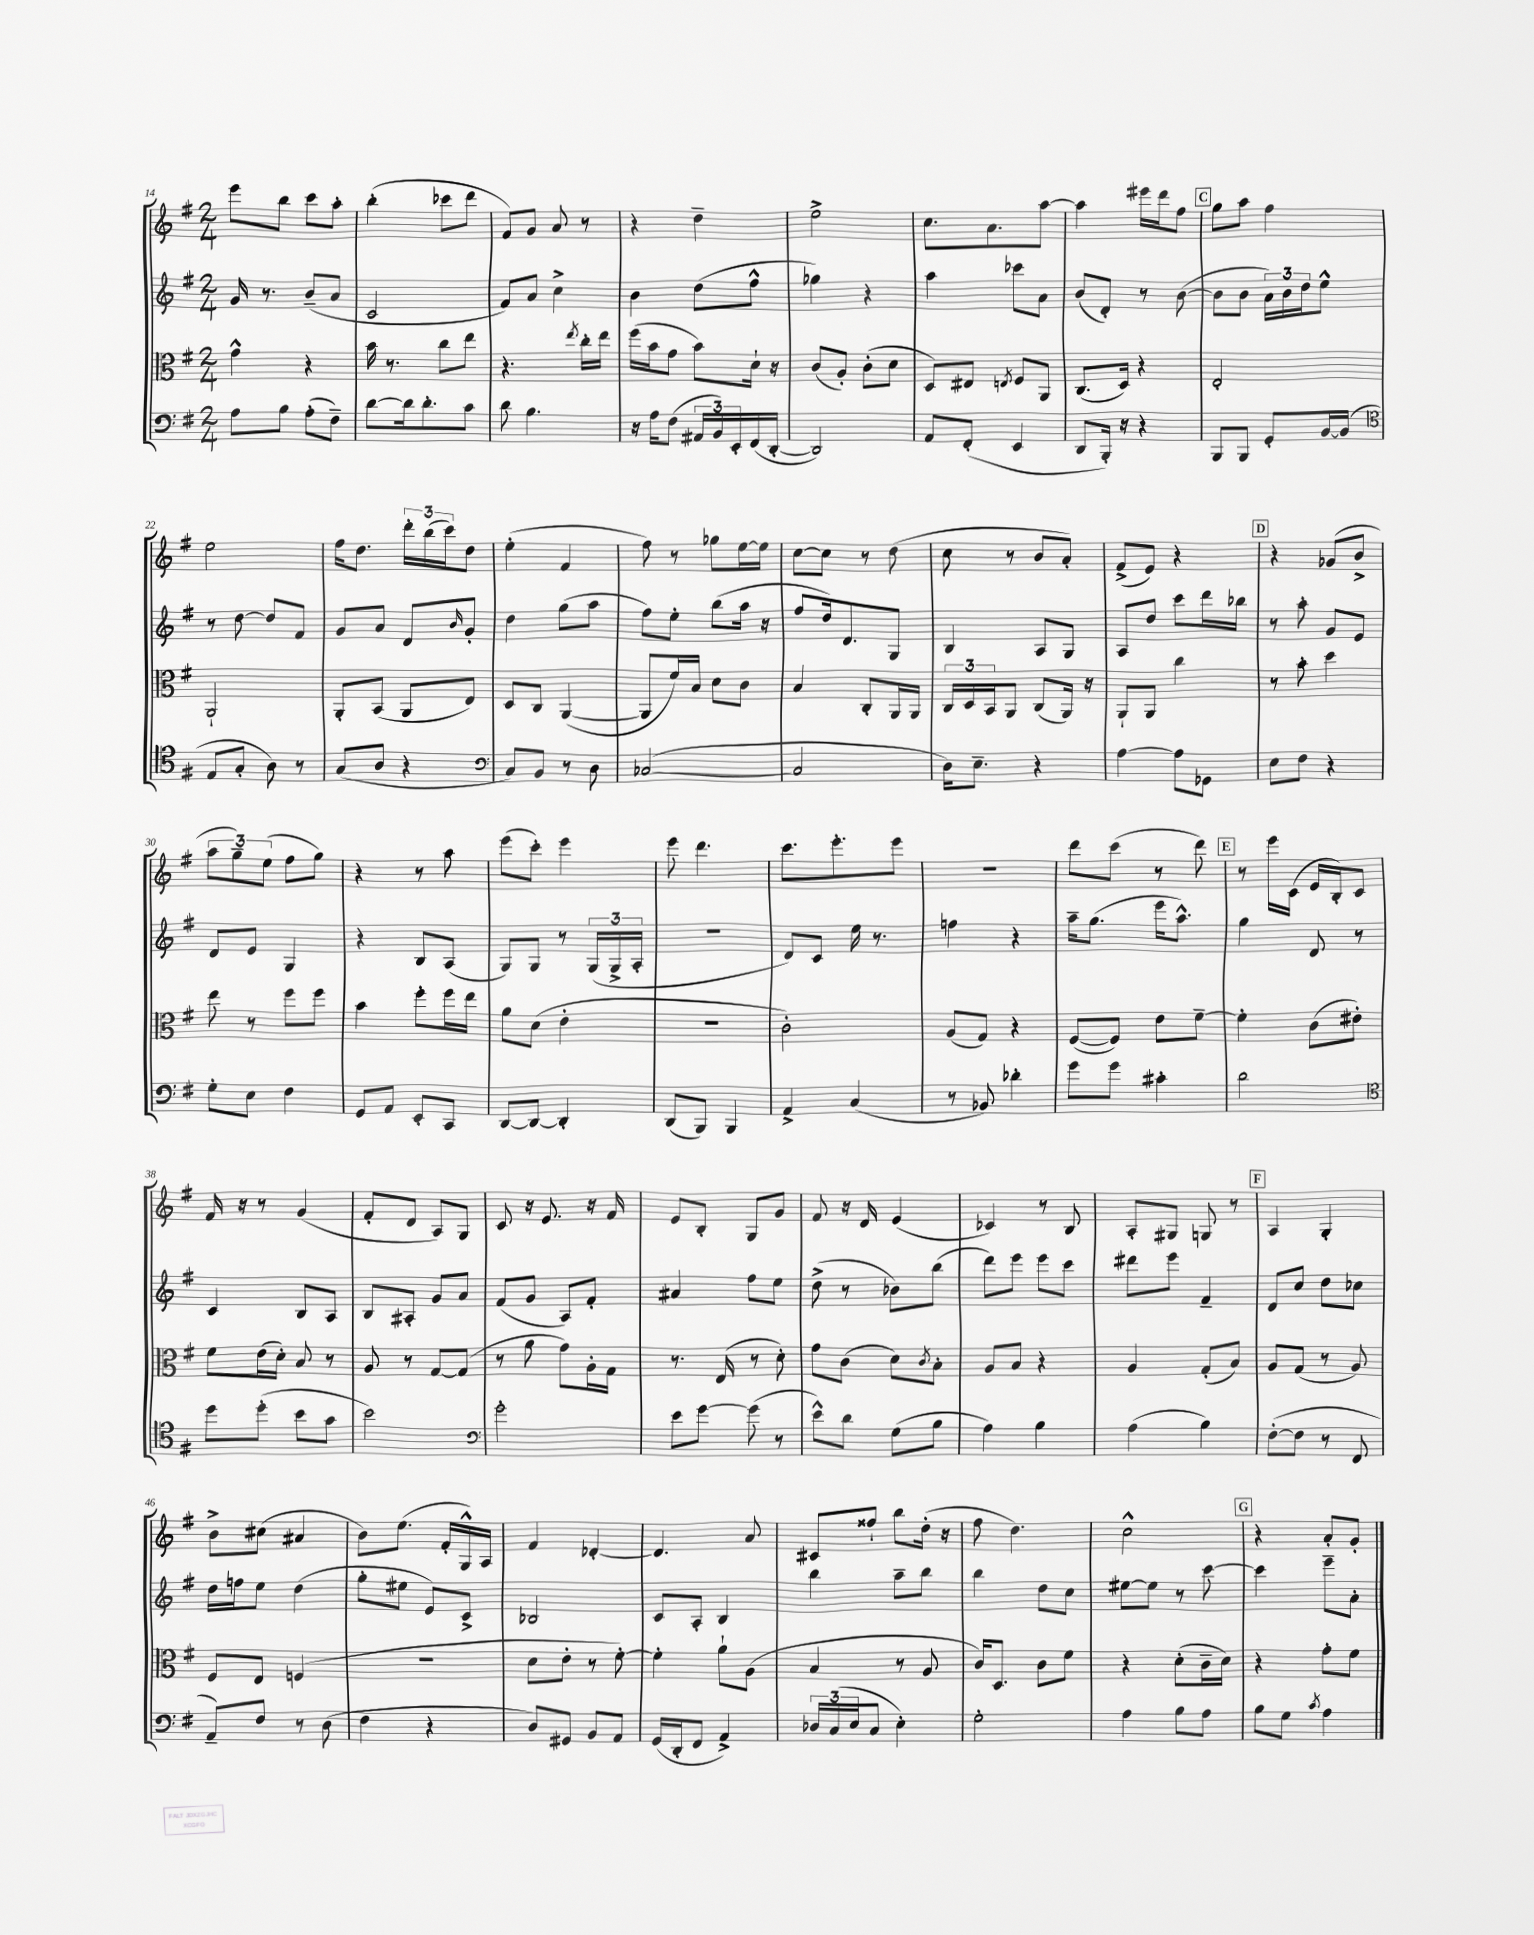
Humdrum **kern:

**kern	**kern	**kern	**kern
*staff4	*staff3	*staff2	*staff1
*clefF4	*clefC3	*clefG2	*clefG2
*k[f#]	*k[f#]	*k[f#]	*k[f#]
*M2/4	*M2/4	*M2/4	*M2/4
8A	4g^^	16g	8eee
.	.	8.r	.
8B	.	.	8bb
(8A'	4r	(8b~	8ccc
8F#~)	.	8a	8aa'
=	=	=	=
[8d	16b	2c	(4bb'
.	8.r	.	.
16d]	.	.	.
8.d'	.	.	.
.	8cc	.	8ccc-
8c	8ee	.	8ddd
=	=	=	=
8d	4.r	8f#)	8f#)
4.B	.	8a	8g
.	.	4cc^	8a
.	8qee	.	.
.	16cc'	.	8r
.	16ee	.	.
=	=	=	=
16r	(16ff#	4b	4r
16A	16b	.	.
(8F#	8g	.	.
24AA#	8b)	(8dd	4dd~
24BB)	.	.	.
24EE'	.	.	.
(16FF#	16d`	8ff#^^	.
[16DD'	16r	.	.
=	=	=	=
2DD])	(8c	4gg-)	2ee^
.	8A')	.	.
.	(8c'	4r	.
.	8d	.	.
=	=	=	=
8AA	8D)	4aa	8.cc
(8FF#'	8E#	.	.
.	.	.	8.a
.	8qE	.	.
4EE	8F#	8ccc-	.
.	8AA	8a	[8aa
=	=	=	=
8DD	(8.C	(8b	4aa]
16BBB')	.	8d')	.
16r	16D)	.	.
4r	4r	8r	16eee#
.	.	.	16ddd
.	.	([8b	8ff#
=	=	=	=
8BBB	2E'	8b]	8gg
8BBB	.	8b	8aa
8GG'	.	24a)	4ff#
.	.	24b	.
.	.	24dd	.
[16BB	.	8ee^^	.
(16BB]	.	.	.
=	=	=	=
*clefC4	*	*	*
8E	2AA`	8r	2ee
8G'	.	[8dd	.
8A)	.	8dd]	.
8r	.	8f#	.
=	=	=	=
(8G	8AA'	8g	16ff#
.	.	.	8.dd
8A	(8BB	8a	.
4r	8AA	8d	24ddd'
.	.	.	(24bb
.	.	.	24ccc)
.	.	16qqb	.
.	8E)	8g'	8dd
=	=	=	=
*clefF4	*	*	*
8C)	8D	4dd	(4ee'
8BB	8C	.	.
8r	([4AA	(8gg	4f#
8D	.	8aa	.
=	=	=	=
([2C-	8AA]	8ff#)	8ff#)
.	16f#)	8ee'	8r
.	16B	.	.
.	8d	(8bb	8gg-
.	8c	16aa	[16ee
.	.	16r	16ee]
=	=	=	=
2C-]	4B	8ff#	[8cc
.	.	16dd)	8cc]
.	.	8.d	.
.	8C'	.	8r
.	16AA	8G	(8dd
.	16AA	.	.
=	=	=	=
16D)	24C	4B	8cc
.	24D	.	.
8.E~	.	.	.
.	24BB	.	.
.	8AA	.	8r
4r	(8C	8A	8b
.	16AA)	8G	8a')
.	16r	.	.
=	=	=	=
[4A	8AA`	8A	(8f#^
.	8AA	8dd	8e)
8A]	4cc	8ccc	4r
8GG-	.	16ddd	.
.	.	16bb-	.
=	=	=	=
8E	8r	8r	4r
8F#	8b'	8aa'	.
4r	4dd	8g	(8g-
.	.	8e	8b^
=	=	=	=
8G'	8ee	8d	12aa
.	.	.	12gg~)
8E	8r	8e	.
.	.	.	(12ee
4F#	8ff#	4G	8ff#
.	8ff#	.	8gg)
=	=	=	=
8GG	4b	4r	4r
8AA	.	.	.
8EE'	8ff#'	8B	8r
8CC	16ff#	(8A	8aa
.	16ee	.	.
=	=	=	=
[8DD	8a	8G)	(8eee
8DD_	(8d	8G	8ccc')
4DD']	4e'	8r	4eee
.	.	(24G	.
.	.	24G^	.
.	.	24A'	.
=	=	=	=
(8DD	2r	2r	8eee
8BBB)	.	.	4.ddd
4BBB	.	.	.
=	=	=	=
4AA^	2c')	8d)	8.ccc
.	.	8c	.
.	.	.	8.eee'
(4C	.	16ee	.
.	.	8.r	.
.	.	.	8eee
=	=	=	=
8r	(8A	4ff	2r
8BB-)	8G)	.	.
4d-'	4r	4r	.
=	=	=	=
8g	([8F#	16aa~	8ddd
.	.	(8.gg	.
8g	8F#])	.	(8ccc
4c#'	8e	16eee	8r
.	.	8.aa^^)	.
.	[8f#~	.	8ddd)
=	=	=	=
2d	4f#']	4gg	8r
.	.	.	16eee
.	.	.	(16c
.	(8c	8d	16e
.	.	.	16B')
.	8e#')	8r	8c
=	=	=	=
*clefC4	*	*	*
8dd	8f#	4c	16f#
.	.	.	16r
(8dd'	(16e	.	8r
.	16d')	.	.
8b	8B	8B	(4g
8g	8r	8A	.
=	=	=	=
2b)	8A	8B	8f#'
.	8r	8A#'	8d
.	[8G	8g	8A)
.	(8G]	8a	8G
=	=	=	=
*clefF4	*	*	*
2g'	8r	(8f#	8c
.	8a	8g	16r
.	.	.	8.e
.	8g)	8A)	.
.	16A'	8f#'	16r
.	16G	.	16f#
=	=	=	=
8e	8.r	4a#	8e
[8g	.	.	8B'
.	(16E	.	.
(8g]	8r	8ff#	8G
8r	8d')	8ee	8g
=	=	=	=
8e^^)	8g	(8dd^	8f#
8d	(8c	8r	16r
.	.	.	16d
(8G	8d)	8b-)	(4e
.	8qc	.	.
8B	8B'	(8bb	.
=	=	=	=
4A)	8A	8ddd)	4c-)
.	8B	8eee	.
4B	4r	8eee	8r
.	.	8ccc	8B
=	=	=	=
(4A	4A	8ddd#	8A'
.	.	8eee	8G#
4B)	(8G'	4f#~	8G
.	8B)	.	8r
=	=	=	=
([8F#'	8A	8d	4A
8F#]	(8G	8cc	.
8r	8r	8dd	4G'
8FF#	8A)	8cc-	.
=	=	=	=
8AA~)	8F#	16dd	8b^
.	.	16ff	.
8F#	8E	8ee	(8cc#
8r	(4F	(4dd	4a#
(8D	.	.	.
=	=	=	=
4F#	2r	8gg'	8b)
.	.	8ee#	(8.ee
4r	.	8e)	.
.	.	.	16f#'
.	.	8c^	16G^^)
.	.	.	16A
=	=	=	=
8D)	8d	2B-	4f#
8GG#	8e'	.	.
8BB	8r	.	[4d-'
8AA	[8f#')	.	.
=	=	=	=
(16GG	4f#']	8c	4.d-]
16DD'	.	.	.
8FF#	.	8A'	.
4AA^)	8a`	4B	.
.	(8A	.	8a
=	=	=	=
24D-	4B	4bb	8c#
(24C	.	.	.
24E	.	.	.
8C	.	.	8ff##`
4E')	8r	8aa~	8bb
.	8A	8bb	(16dd'
.	.	.	16r
=	=	=	=
2G'	16c)	4bb	8ff#
.	8.D	.	.
.	.	.	4.dd)
.	8c	8dd	.
.	8f#	8cc	.
=	=	=	=
4A	4r	[8ee#	2cc^^
.	.	8ee#]	.
8B	(8d'	8r	.
8A	16c~	[8ccc	.
.	16d)	.	.
=	=	=	=
8B	4r	4ccc]	4r
8G	.	.	.
8qc	.	.	.
4A	8g'	8eee~	8a'
.	8f#	8a'	8g'
==	==	==	==
*-	*-	*-	*-
